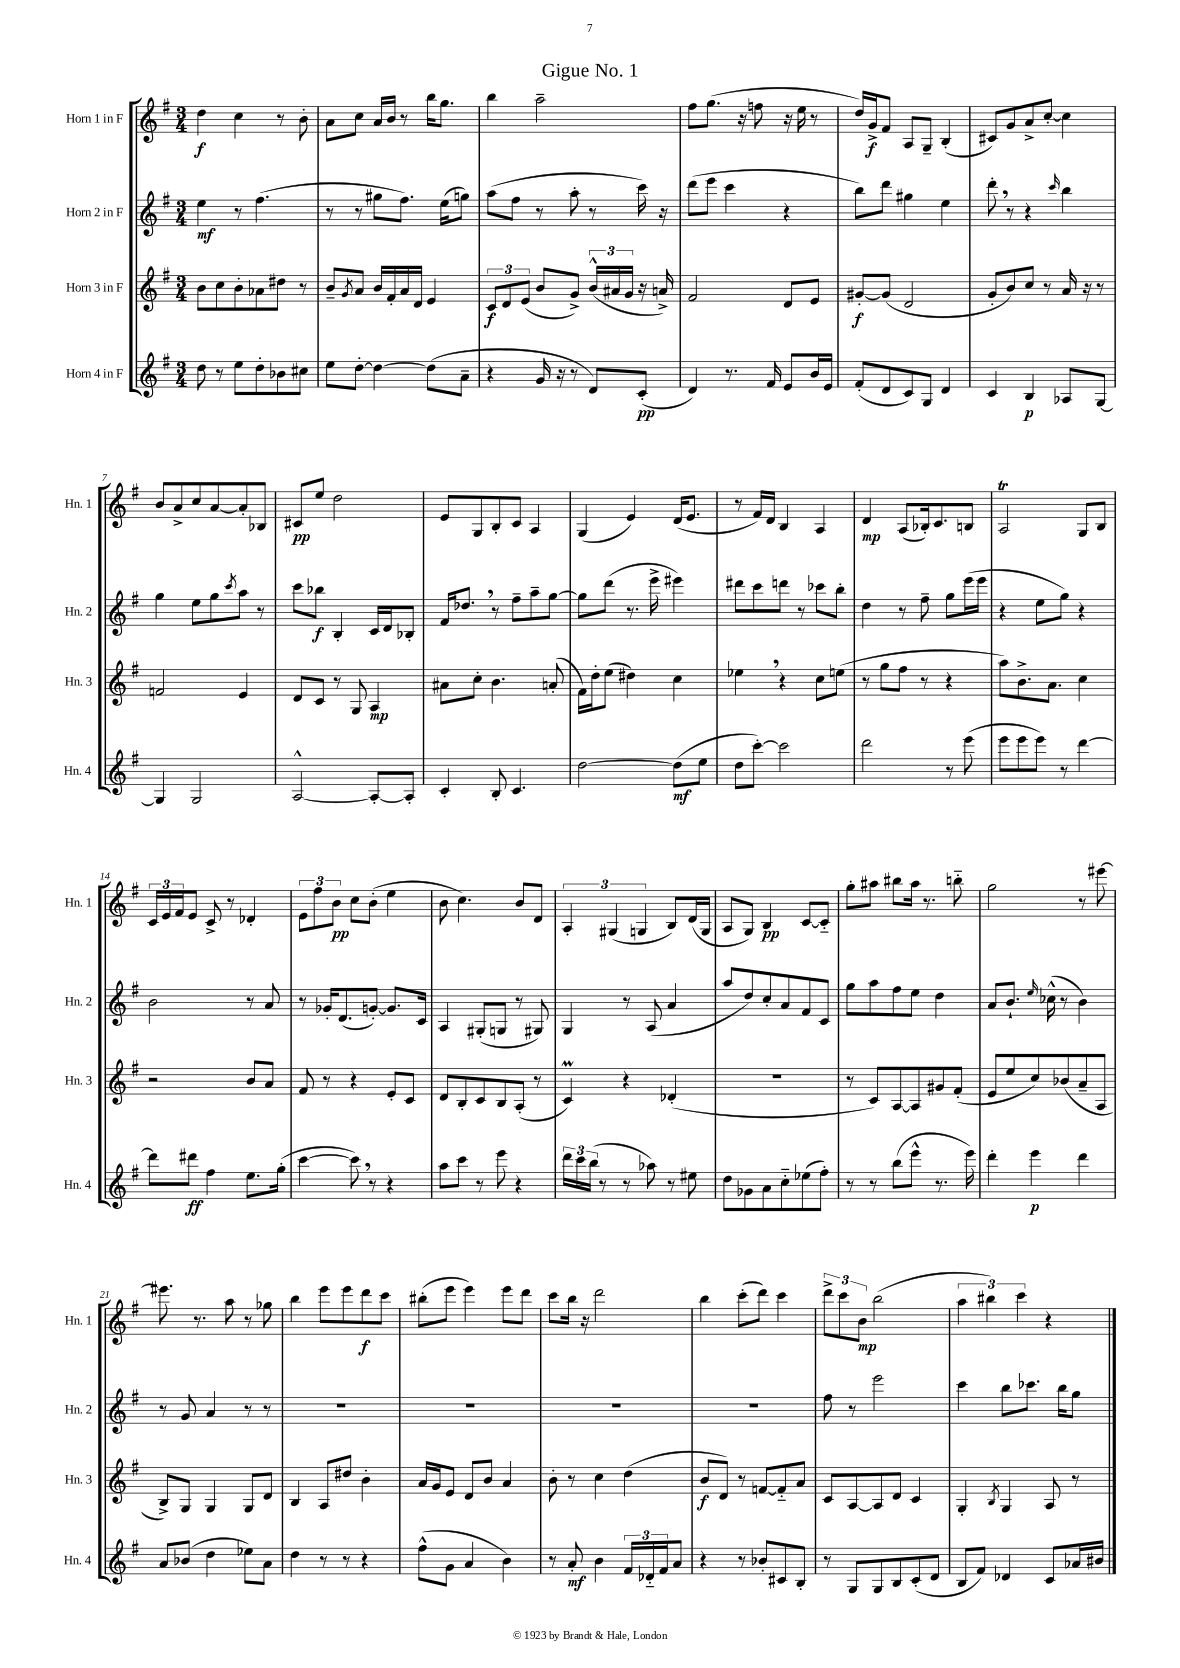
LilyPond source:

\header { title = "Gigue No. 1" }
<<
\new StaffGroup <<
\new Staff = "s0" \with { instrumentName = "Horn 1 in F" shortInstrumentName = "Hn. 1" } {
    \clef treble \key g \major \numericTimeSignature \time 3/4
    d''4\f c''4 r8 b'8-. |
    a'8 c''8 a'16 b'16 r8 b''16 g''8. |
    b''4 a''2-- |
    fis''8 g''8.( r16 f''8 r16 e''16 r8 |
    d''16) g'16->\f fis'8 a8 g8-- b4-.( |
    cis'8) g'8 a'8-> c''8~-. c''4 |
    b'8 a'8-> c''8 a'8~ a'8-. bes8 |
    cis'8\pp e''8 d''2 |
    e'8 g8 b8-. c'8 a4 |
    g4( e'4) d'16( e'8. |
    r8 fis'16) d'16 b4 a4 |
    d'4\mp a8( bes16-.) c'8. b8 |
    a2\trill g8 b8 |
    \tuplet 3/2 { c'16 e'16 fis'16 } e'8 c'8-> r8 des'4-. |
    \tuplet 3/2 { e'8 fis''8 b'8\pp } c''8 b'8-.( e''4 |
    b'8 c''4.) b'8 d'8 |
    \tuplet 3/2 { a4-. gis4( g4 } b8) d'16( g16 |
    a8 g8) b4\pp c'8~ c'8-_ |
    g''8-. ais''8 bis''8 ais''16 r8. b''8-_ |
    g''2 r8 eis'''8~ |
    eis'''8. r8. a''8 r8 ges''8 |
    b''4 e'''8 e'''8 d'''8\f c'''8 |
    bis''8-.( e'''8 e'''4) e'''8 d'''8 |
    c'''8 b''16 r16 d'''2 |
    b''4 c'''8-.( d'''8) c'''4 |
    \tuplet 3/2 { d'''8-> c'''8 b'8\mp } b''2( |
    \tuplet 3/2 { a''4 bis''4) c'''4 } r4 \bar "|." |
}
\new Staff = "s1" \with { instrumentName = "Horn 2 in F" shortInstrumentName = "Hn. 2" } {
    \clef treble \key g \major \numericTimeSignature \time 3/4
    e''4\mf r8 fis''4.( |
    r8 r8 gis''8 fis''8.) e''16( g''8) |
    a''8( fis''8 r8 a''8-. r8 c'''16) r16 |
    d'''8( e'''8 c'''4 r4 |
    b''8) d'''8 gis''4 e''4 |
    d'''8-. \breathe r8 r4 \grace { c'''16 } b''4 |
    g''4 e''8 g''8 \acciaccatura { c'''8 } a''8 r8 |
    c'''8 bes''8\f b4-. c'16 d'16 bes8-. |
    fis'16 des''8. \breathe r8 fis''8-- a''8-- g''8~ |
    g''8 d'''8( r8. e'''16-> eis'''4) |
    dis'''8 c'''8 d'''8 r8 ces'''8 b''8-. |
    d''4 r8 fis''8-- g''8 e'''16( e'''16 |
    r4 e''8 g''8) r4 |
    b'2 r8 a'8 |
    r8 ges'16-. d'8.( g'8~-.) g'8. c'16 |
    a4 gis8-.( g8 r8 gis8) |
    g4 r8 a8( a'4 |
    a''8 d''8) c''8-. a'8 fis'8 c'8 |
    g''8 a''8 fis''8 e''8 d''4 |
    a'8 b'8.-! \grace { e''16 } ces''16-^( r8 b'4) |
    r8 g'8 a'4 r8 r8 |
    R2. |
    R2. |
    R2. |
    R2. |
    fis''8 r8 e'''2 |
    c'''4 b''8 ces'''8. b''16 g''8 \bar "|." |
}
\new Staff = "s2" \with { instrumentName = "Horn 3 in F" shortInstrumentName = "Hn. 3" } {
    \clef treble \key g \major \numericTimeSignature \time 3/4
    b'8 c''8 b'8-. aes'8 dis''8 r8 |
    b'8-- \acciaccatura { g'8 } a'8 b'16 fis'16-. a'16 d'16 e'4 |
    \tuplet 3/2 { c'8\f d'8 e'8( } b'8 g'8->) \tuplet 3/2 { b'16-^( ais'16 g'16 } r16 a'16->) |
    fis'2 d'8 e'8 |
    gis'8~-.\f gis'8( d'2 |
    g'8-. b'8) c''8 r8 a'16 r16 r8 |
    f'2 e'4 |
    d'8 c'8 r8 g8 a4\mp |
    ais'8 c''8-. b'4. a'8-.( |
    fis'16) d''16-. e''8( dis''4) c''4 |
    ees''4 \breathe r4 c''8 e''8( |
    r8 g''8 fis''8 r8 r4 |
    a''8) b'8.-> a'8. c''4 |
    r2 b'8 a'8 |
    fis'8 r8 r4 e'8-. c'8 |
    d'8 b8-. c'8 b8 a8-.( r8 |
    c'4\prall) r4 des'4-.( |
    R2. |
    r8 c'8) a8~ a8 gis'8 fis'8-.( |
    e'8 e''8 c''8) bes'8( a'8-- a8 |
    b8->) g8 g4 g8 d'8 |
    b4 a8 dis''8 b'4-. |
    a'16 g'16 e'8 d'8 b'8 a'4 |
    b'8-. r8 c''4 d''4( |
    b'8\f d'8) r8 f'8~ f'8-_ a'8 |
    c'8 a8~ a8 d'8 c'4 |
    g4-. \acciaccatura { b8 } g4 a8 r8 \bar "|." |
}
\new Staff = "s3" \with { instrumentName = "Horn 4 in F" shortInstrumentName = "Hn. 4" } {
    \clef treble \key g \major \numericTimeSignature \time 3/4
    d''8 r8 e''8 d''8-. bes'8 cis''8 |
    e''8 d''8~-. d''4~ d''8( a'8-- |
    r4 g'16 r16 r8 d'8) c'8-.\pp( |
    d'4) r8. fis'16 e'8 b'16 e'16 |
    fis'8-.( d'8 c'8) g8 d'4 |
    c'4 b4\p aes8 g8~ |
    g4 g2 |
    a2~-^ a8~-. a8-. |
    c'4-. b8-. c'4. |
    d''2~ d''8\mf( e''8 |
    d''8 c'''8~-.) c'''2 |
    d'''2 r8 e'''8( |
    e'''8 e'''8 e'''8) r8 d'''4~ |
    d'''8 dis'''8\ff fis''4 e''8. g''16-.( |
    c'''4~ c'''8) \breathe r8 r4 |
    a''8 c'''8 r8 e'''8 r4 |
    \tuplet 3/2 { d'''16 c'''16 b''16( } r8 r8 aes''8) r8 eis''8 |
    d''8 ges'8 a'8 c''8-_ ees''8( fis''8-.) |
    r8 r8 b''8( e'''8-^ r8. e'''16) |
    d'''4-. e'''4\p d'''4 |
    a'8 bes'8( d''4 ees''8) a'8 |
    d''4 r8 r8 r4 |
    fis''8-^( g'8 a'4 b'4) |
    r8 a'8-.\mf b'4 \tuplet 3/2 { fis'16 des'16-_ fis'16 } a'8 |
    r4 r8 bes'8-. cis'8 b8-. |
    r8 g8 g8 b8 c'8-.( d'8 |
    b8 fis'8) des'4 c'8 aes'16 bis'16 \bar "|." |
}
>>
>>
